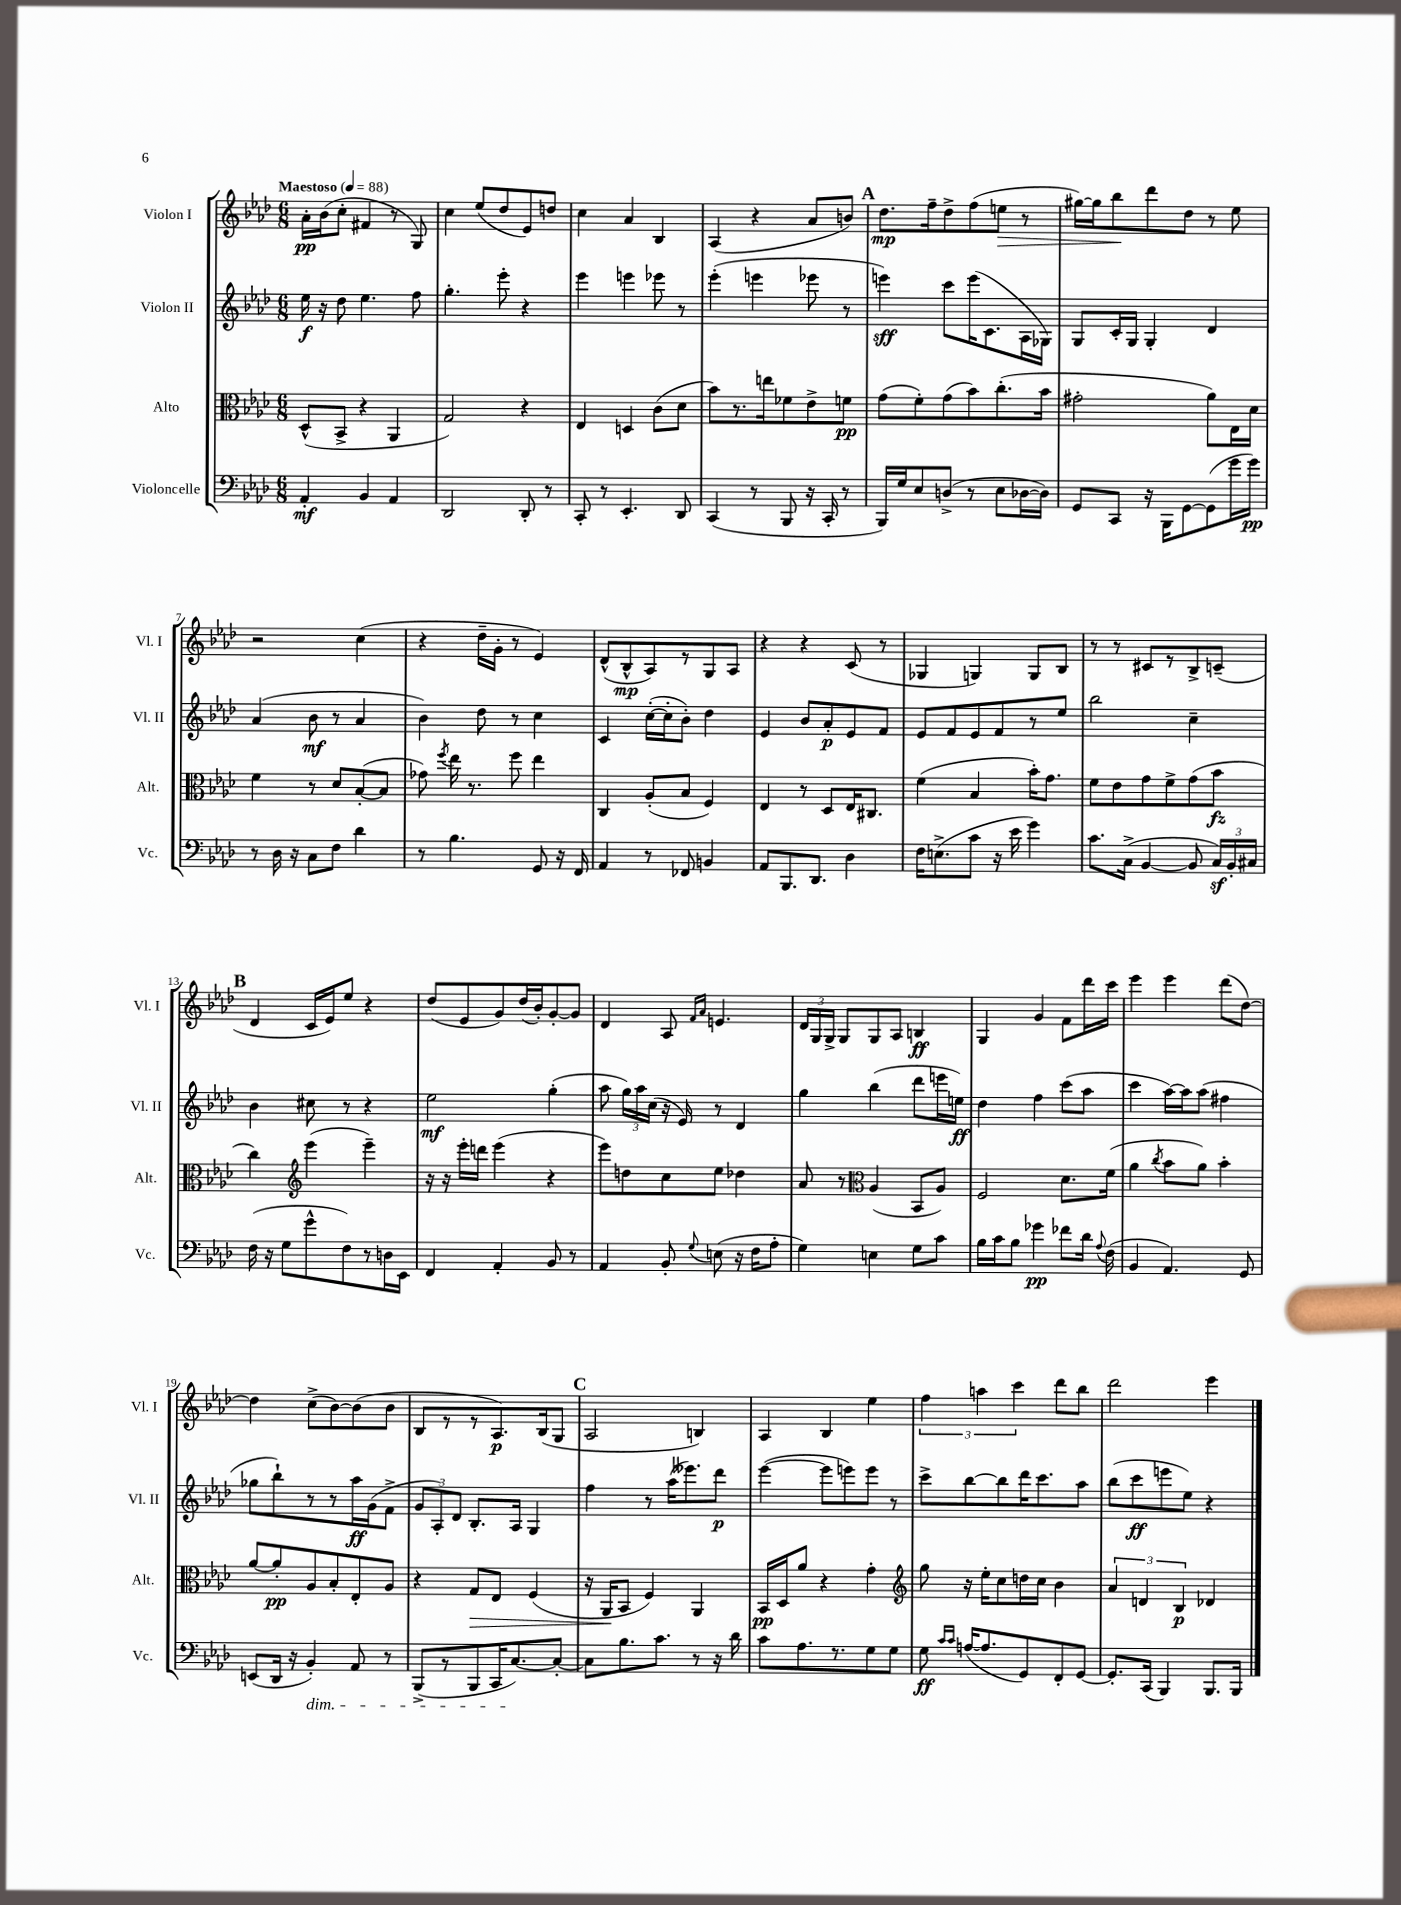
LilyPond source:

<<
\new StaffGroup <<
\new Staff = "s0" \with { instrumentName = "Violon I" shortInstrumentName = "Vl. I" } {
    \clef treble \key aes \major \numericTimeSignature \time 6/8 \tempo "Maestoso" 4 = 88
    \autoBeamOff aes'16[-.\pp bes'16( c''8]-. fis'4 r8 g8) |
    c''4 ees''8[( des''8 ees'8) d''8] |
    c''4 aes'4 bes4 |
    aes4( r4 aes'8[ b'8]) |
    \mark \markup { \bold "A" } des''8.[\mp f''16-- des''8-> f''8( e''8]\> r8 |
    gis''16[~) gis''16 bes''8\! des'''8 des''8] r8 ees''8 |
    r2 c''4( |
    r4 des''16[-- g'16]-. r8 ees'4) |
    des'8[-^( bes8-^\mp aes8) r8 g8 aes8] |
    r4 r4 c'8( r8 |
    ges4 g4) g8[ bes8] |
    r8 r8 cis'8[ r8 bes8-> c'8]--( |
    \mark \markup { \bold "B" } des'4 c'16[ ees'16) ees''8] r4 |
    des''8[( ees'8 g'8) des''16( bes'16-.) g'8~-. g'8] |
    des'4 aes8 \grace { f'16[ aes'16] } e'4. |
    \tuplet 3/2 { des'16[ g16 g16]-> } g8[ g8 aes8] b4\ff |
    g4 g'4 f'8[ des'''16 c'''16] |
    ees'''4 ees'''4 des'''8[( des''8]~) |
    des''4 c''8[->( bes'8~) bes'8( bes'8] |
    bes8[ r8 r8 aes8.\p) bes16( g8] |
    \mark \markup { \bold "C" } aes2 b4) |
    aes4 bes4 ees''4 |
    \tuplet 3/2 { f''4 a''4 c'''4 } des'''8[ bes''8] |
    des'''2 ees'''4 \bar "|." |
}
\new Staff = "s1" \with { instrumentName = "Violon II" shortInstrumentName = "Vl. II" } {
    \clef treble \key aes \major \numericTimeSignature \time 6/8
    \autoBeamOff ees''16\f r16 des''8 ees''4. f''8 |
    g''4.-. ees'''8-. r4 |
    ees'''4 e'''4 ees'''8 r8 |
    ees'''4-.( e'''4 ees'''8 r8 |
    \mark \markup { \bold "A" } e'''4\sff) c'''8[ e'''16( c'8. aes16 ges16]) |
    g8[ c'16-. g16] g4-. des'4 |
    aes'4( bes'8\mf r8 aes'4 |
    bes'4) des''8 r8 c''4 |
    c'4 c''16[~-.( c''16-. bes'8]-.) des''4 |
    ees'4 bes'8[ aes'8-.\p ees'8 f'8] |
    ees'8[ f'8 ees'8 f'8 r8 ees''8] |
    bes''2 c''4-- |
    \mark \markup { \bold "B" } bes'4 cis''8 r8 r4 |
    ees''2\mf g''4-.( |
    aes''8 \tuplet 3/2 { g''16[) aes''16 c''16]( } r16 ees'16) r8 des'4 |
    g''4 bes''4( des'''8[ e'''16 e''16]\ff) |
    des''4 f''4 c'''8[( aes''8] |
    c'''4 aes''16[~) aes''16 aes''8]( fis''4 |
    ges''8[ bes''8-!) r8 r8 aes''16\ff g'16( f'8]-> |
    \tuplet 3/2 { g'8[ aes8-.) des'8] } bes8.[-. aes16] g4 |
    \mark \markup { \bold "C" } f''4 r8 aes''16[( eeses'''8.) des'''8]\p |
    ees'''4~( ees'''8[ e'''8) e'''8] r8 |
    c'''8[-> bes''8~ bes''8 des'''16 c'''8. aes''8] |
    bes''8[( c'''8\ff e'''8 ees''8]) r4 \bar "|." |
}
\new Staff = "s2" \with { instrumentName = "Alto" shortInstrumentName = "Alt." } {
    \clef alto \key aes \major \numericTimeSignature \time 6/8
    \autoBeamOff des8[-^( bes,8]-> r4 aes,4 |
    g2) r4 |
    ees4 d4 c'8[( des'8] |
    bes'8[) r8. e''16 fes'8 ees'8-> f'8]\pp |
    \mark \markup { \bold "A" } g'8[( f'8-.) g'8( bes'8) c''8.-.( bes'16] |
    gis'2-. aes'8[) ees16 des'16] |
    f'4 r8 des'8[ bes8~-.( bes8] |
    ges'8) \acciaccatura { f''8 } ees''16 r8. f''8 ees''4 |
    c4 aes8[-.( bes8] f4) |
    ees4 r8 des8[ ees16 cis8.] |
    f'4( bes4 bes'16[-.) g'8.] |
    f'8[ ees'8 g'8 f'8-> g'8( bes'8]\fz |
    \mark \markup { \bold "B" } c''4) \clef treble ees'''4( ees'''4--) |
    r16 r16 ees'''16[-. d'''16] ees'''4( r4 |
    ees'''8[) d''8 c''8 ees''8] des''4 |
    aes'8 r8 \clef alto aes4( bes,8[ aes8]) |
    f2 des'8.[ f'16]( |
    aes'4 \acciaccatura { c''8 } bes'8[ aes'8]) bes'4-. |
    aes'8[~ aes'8-.\pp aes8 bes8-. ees8-. aes8] |
    r4 g8[\> ees8] f4( |
    \mark \markup { \bold "C" } r16 aes,16[\! bes,8] f4) aes,4 |
    bes,16[\pp des16 aes'8] r4 g'4-. |
    \clef treble g''8 r16 ees''16[-. c''8 d''16 c''16] bes'4 |
    \tuplet 3/2 { aes'4 d'4 bes4\p } des'4 \bar "|." |
}
\new Staff = "s3" \with { instrumentName = "Violoncelle" shortInstrumentName = "Vc." } {
    \clef bass \key aes \major \numericTimeSignature \time 6/8
    \autoBeamOff aes,4-.\mf bes,4 aes,4 |
    des,2 des,8-. r8 |
    c,8-. r8 ees,4.-. des,8 |
    c,4( r8 bes,,8 r16 c,16-. r8 |
    \mark \markup { \bold "A" } bes,,16[) g16 ees8 d8]->( r8 ees8[ des16~ des16]) |
    g,8[ c,8] r16 bes,,16[ g,8~ g,8( g'16 g'16]\pp) |
    r8 des16 r16 c8[ f8] des'4 |
    r8 bes4. g,8 r16 f,16 |
    aes,4 r8 fes,8 b,4 |
    aes,8[ bes,,8. des,8.] des4 |
    f16[ e8.->( c'8] r16 ees'16 g'4) |
    c'8.[ c16]->( bes,4~ bes,8 \tuplet 3/2 { c16[\sf) bes,16-. cis16] } |
    \mark \markup { \bold "B" } f16( r16 g8[ g'8-^ f8) r8 d16 ees,16] |
    f,4 aes,4-. bes,8 r8 |
    aes,4 bes,8-. \appoggiatura { g8 } e8( r16 f16[ aes8]-. |
    g4) e4 g8[ c'8] |
    bes16[ c'16 bes8] ges'4\pp fes'8[ des'16] \appoggiatura { aes8 } f16( |
    bes,4 aes,4.) g,8 |
    e,8[( des,16] r16 bes,4-.\dim) aes,8 r8 |
    bes,,8[->( r8 bes,,8 c,16 c8.~\!) c8]~-. |
    \mark \markup { \bold "C" } c8[ bes8. c'8.] r8 r16 des'16 |
    c'8[ aes8. r8. g8 g8] |
    g8\ff \grace { c'16[ c'16] } a16[~( a8. g,8) f,8-. g,8]~ |
    g,8.[-. c,16]( bes,,4) bes,,8.[ bes,,16] \bar "|." |
}
>>
>>
